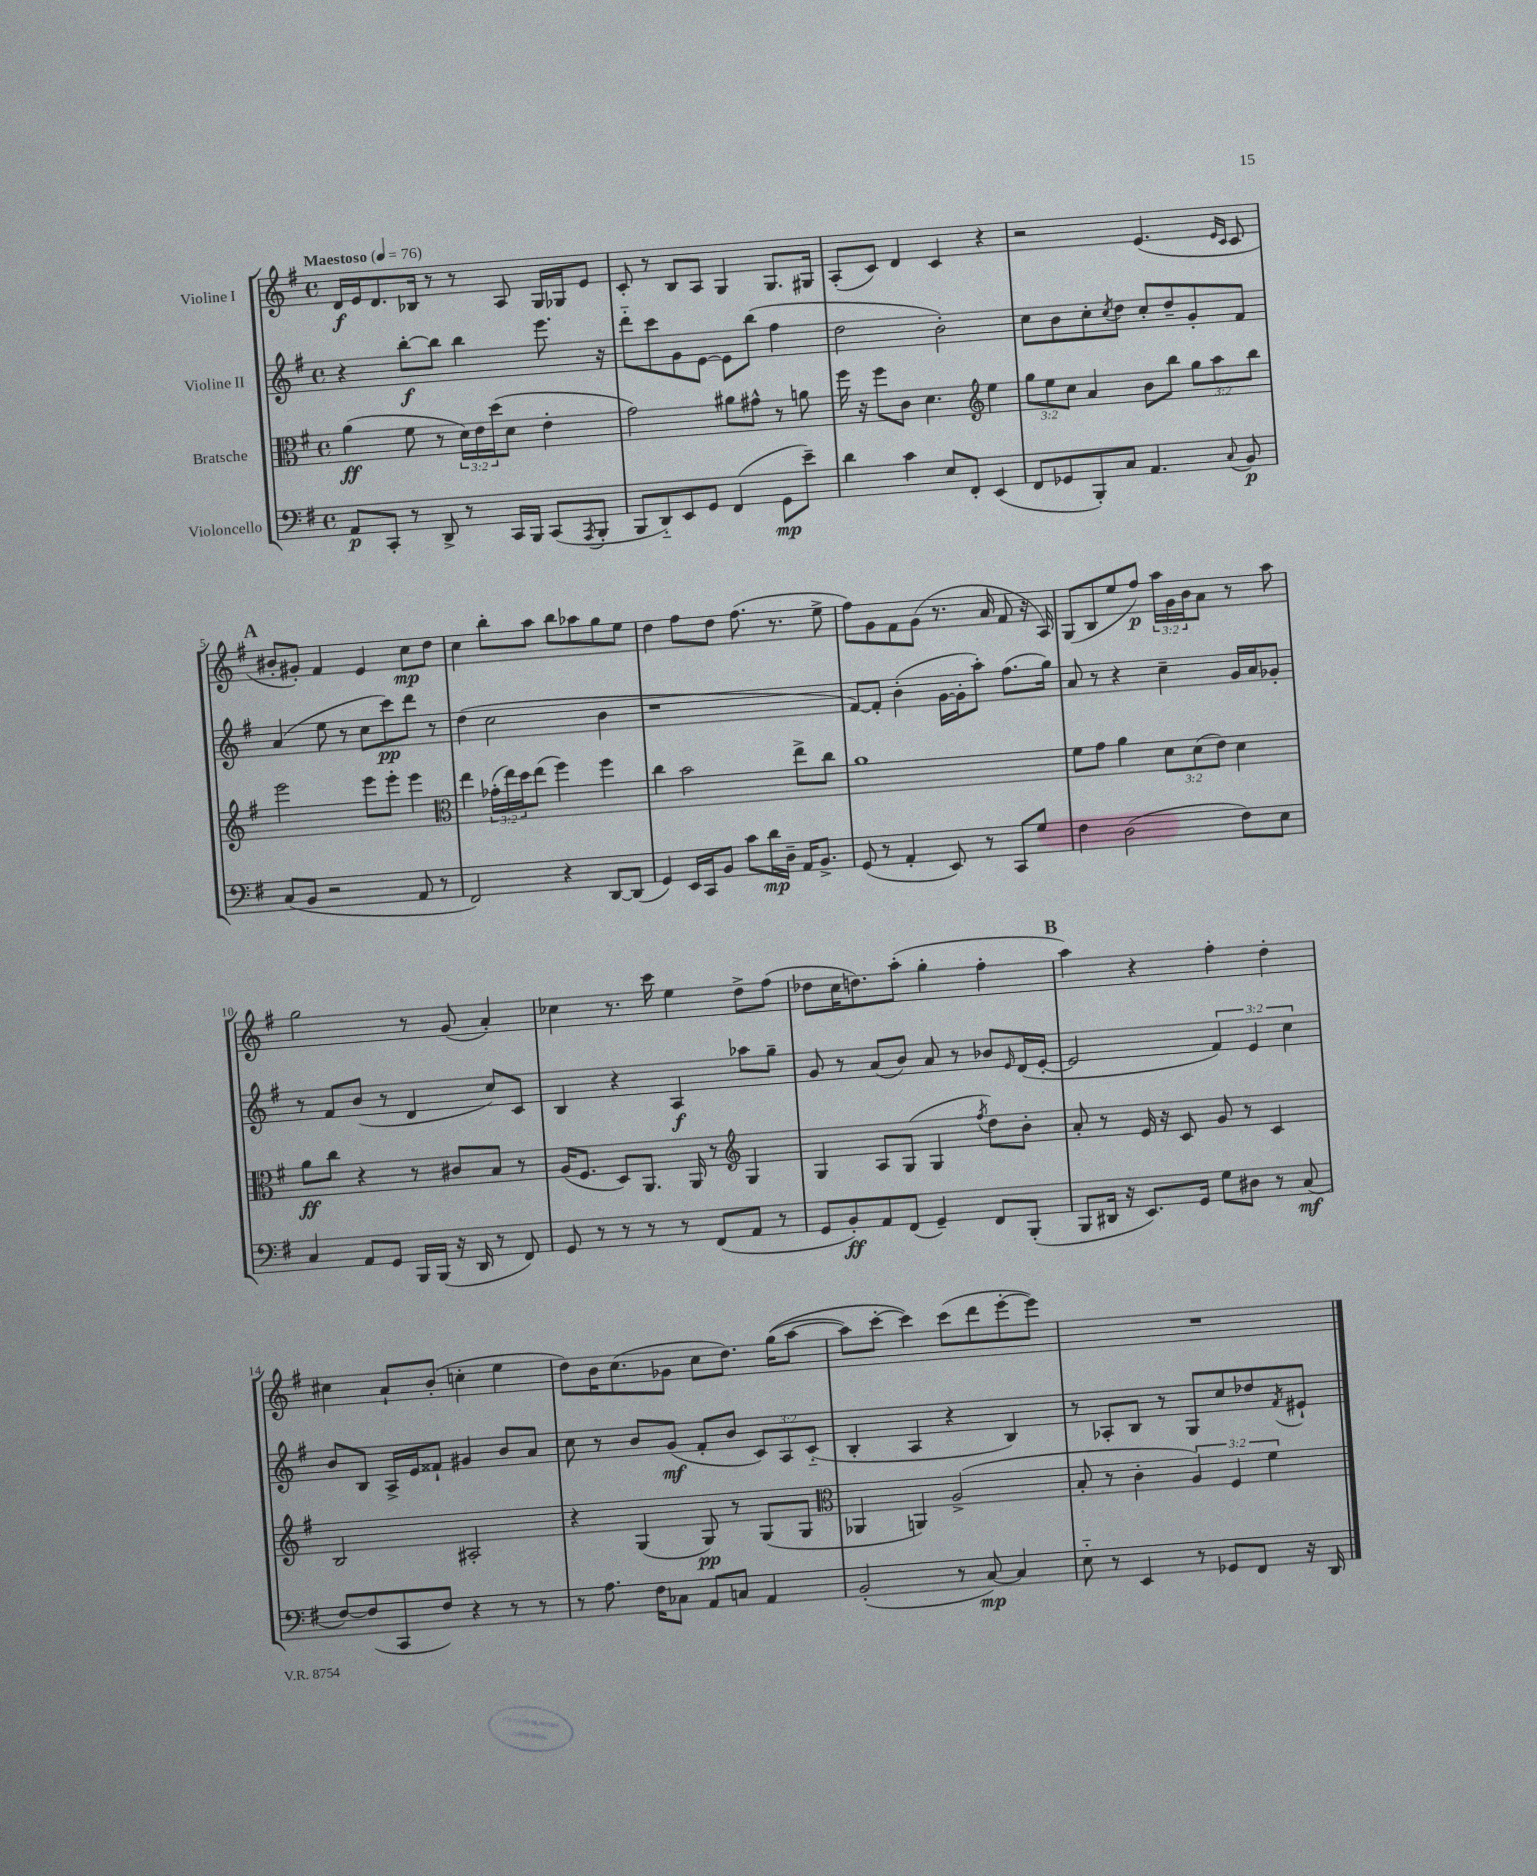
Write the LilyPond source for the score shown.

<<
\new StaffGroup <<
\new Staff = "s0" \with { instrumentName = "Violine I" } {
    \clef treble \key g \major \defaultTimeSignature \time 4/4 \override Staff.TupletNumber.text = #tuplet-number::calc-fraction-text \tempo "Maestoso" 4 = 76
    d'16\f e'16 d'8. bes16 r8 r8 a8 g16 ges16 e'8 |
    c'8-. r8 b8 a8 g4 g8. gis16 |
    a8-.( c'8) d'4 c'4 r4 |
    r2 e'4.( \grace { e'16 c'16 } c'8 |
    \mark \markup { \bold "A" } bis'8-. gis'8-.) fis'4 e'4 c''8\mp d''8 |
    c''4 b''8-. a''8 b''8 aes''8 g''8 e''8 |
    d''4 fis''8 d''8 fis''8.( r8. e''8-> |
    fis''8) g'8 fis'8 g'8( r8. a'16 fis'8 r16 a16) |
    g8( b8 e''8 fis''8\p) \tuplet 3/2 { a''16 g'16 b'16 } a'8 r8 a''8 |
    g''2 r8 g'8( a'4-.) |
    ces''4 r8. c'''16 e''4 d''8-> fis''8( |
    des''8 c''16 d''8.) a''8-.( g''4-. fis''4-. |
    \mark \markup { \bold "B" } a''4) r4 fis''4-. d''4-. |
    cis''4 a'8-! b'8-.( c''4-. e''4 |
    d''8) b'16 c''8.( ges'8 c''8 d''8.) g''16(\( a''8~ |
    a''8) c'''8~-. c'''4\) c'''8( d'''8 e'''8~-. e'''8) |
    R1 \bar "|." |
}
\new Staff = "s1" \with { instrumentName = "Violine II" } {
    \clef treble \key g \major \defaultTimeSignature \time 4/4 \override Staff.TupletNumber.text = #tuplet-number::calc-fraction-text
    r4 b''8~-.\f b''8 b''4 e'''8. r16 |
    d'''8-_ c'''8 g'8 e'8~ e'8 b''8( fis''4 |
    d''2 b'2-.) |
    c''8 b'8 c''8-. \acciaccatura { c''8 } d''8 c''8-. d''8-- g'8-. fis'8 |
    \mark \markup { \bold "A" } a'4( e''8 r8 c''8 c'''8\pp) d'''8 r8 |
    d''4( c''2 b'4 |
    r1 |
    fis'8~) fis'8-. b'4-.( g'16~ g'16-. a''8-.) fis''8.( g''16) |
    a'8 r8 r4 c''4-- g'16 a'16 ges'8-. |
    r8 fis'8 b'8( r8 d'4 c''8) c'8 |
    b4 r4 a4\f aes''8 g''8-- |
    g'8 r8 a'8( b'8) a'8 r8 bes'8 \grace { e'16 } d'16( e'16~-. |
    \mark \markup { \bold "B" } e'2 \tuplet 3/2 { fis'4) e'4 c''4 } |
    b'8 b8 a16-> e'16 fisis'8-! gis'4 b'8 a'8 |
    c''8 r8 b'8 g'8\mf( fis'8-. b'8 \tuplet 3/2 { c'8) a8 c'8-_( } |
    b4-. a4 r4 b4) |
    r8 aes8-. b8 r8 g8 c''8 des''8 \acciaccatura { fis'8 } eis'8-! \bar "|." |
}
\new Staff = "s2" \with { instrumentName = "Bratsche" } {
    \clef alto \key g \major \defaultTimeSignature \time 4/4 \override Staff.TupletNumber.text = #tuplet-number::calc-fraction-text
    a'4\ff( fis'8 r8 \tuplet 3/2 { d'16) e'16 d''16( } d'8 e'4-. |
    g'2) ais'8 gis'8-^ r8 a'8 |
    fis''16 r16 fis''8 c'8 d'4. \clef treble e''4 |
    \tuplet 3/2 { g''8 e''8 c''8 } a'4 b'8 b''8 \tuplet 3/2 { g''8 a''8 b''8 } |
    \mark \markup { \bold "A" } e'''2 e'''8 e'''8-. e'''4 |
    \clef alto e''4 \tuplet 3/2 { ges'16-.( e''16) d''16 } e''8( fis''4) fis''4 |
    c''4 b'2 e''8-> c''8 |
    a'1 |
    fis'8 g'8 a'4 \tuplet 3/2 { d'8 d'8( e'8) } d'4 |
    a'8\ff c''8 r4 r8 cis'8 b8 r8 |
    a16( fis8. d8) a,8. a,16 r8 \clef treble g4 |
    g4 a8 g8( g4 \acciaccatura { fis''8 } d''8) b'8-. |
    \mark \markup { \bold "B" } a'8-. r8 e'16 r16 c'8 g'8 r8 c'4 |
    b2 ais2-. |
    r4 g4( g8\pp) r8 g8( g8 |
    \clef alto aes,4 a,4) a2->( |
    b8-. r8 c'4-. \tuplet 3/2 { a4) fis4 fis'4 } \bar "|." |
}
\new Staff = "s3" \with { instrumentName = "Violoncello" } {
    \clef bass \key g \major \defaultTimeSignature \time 4/4
    a,8\p c,8-. r8 d,8-> r8 c,16 b,,16 c,8( \acciaccatura { a,,8 } b,,8-. |
    b,,8 d,8-_) e,8 g,8 fis,4( g,8\mp e'8--) |
    d'4 c'4 e8 fis,8-. e,4( |
    fis,8 ges,8 b,,8-.) c8 a,4. \appoggiatura { c8 } b,8\p |
    \mark \markup { \bold "A" } c8( b,8 r2 a,8 r8 |
    fis,2) r4 d,8~ d,8( |
    g,4) e,16 c,16 b,8 c'8 d'16\mp d16-- a,16 b,8.-> |
    g,8( r8 a,4-. e,8) r8 c,8 g8 |
    fis4 d2( fis8) e8 |
    c4 a,8 g,8 b,,16 b,,16( r16 d,16 r8 fis,8) |
    g,8 r8 r8 r8 r8 fis,8( a,8 r8 |
    g,8 b,8-.\ff) a,8 fis,8( g,4--) fis,8 b,,8-.( |
    \mark \markup { \bold "B" } b,,8 dis,16 r16 e,8.) g,16 g8 dis8 r8 c8\mf( |
    fis8~) fis8( c,8 fis8) r4 r8 r8 |
    r8 a8. fis16 ces8 a,8 c8 a,4 |
    b,2-.( r8 c8~\mp) c4 |
    e8-_ r8 e,4 r8 ges,8 fis,8 r16 d,16 \bar "|." |
}
>>
>>
